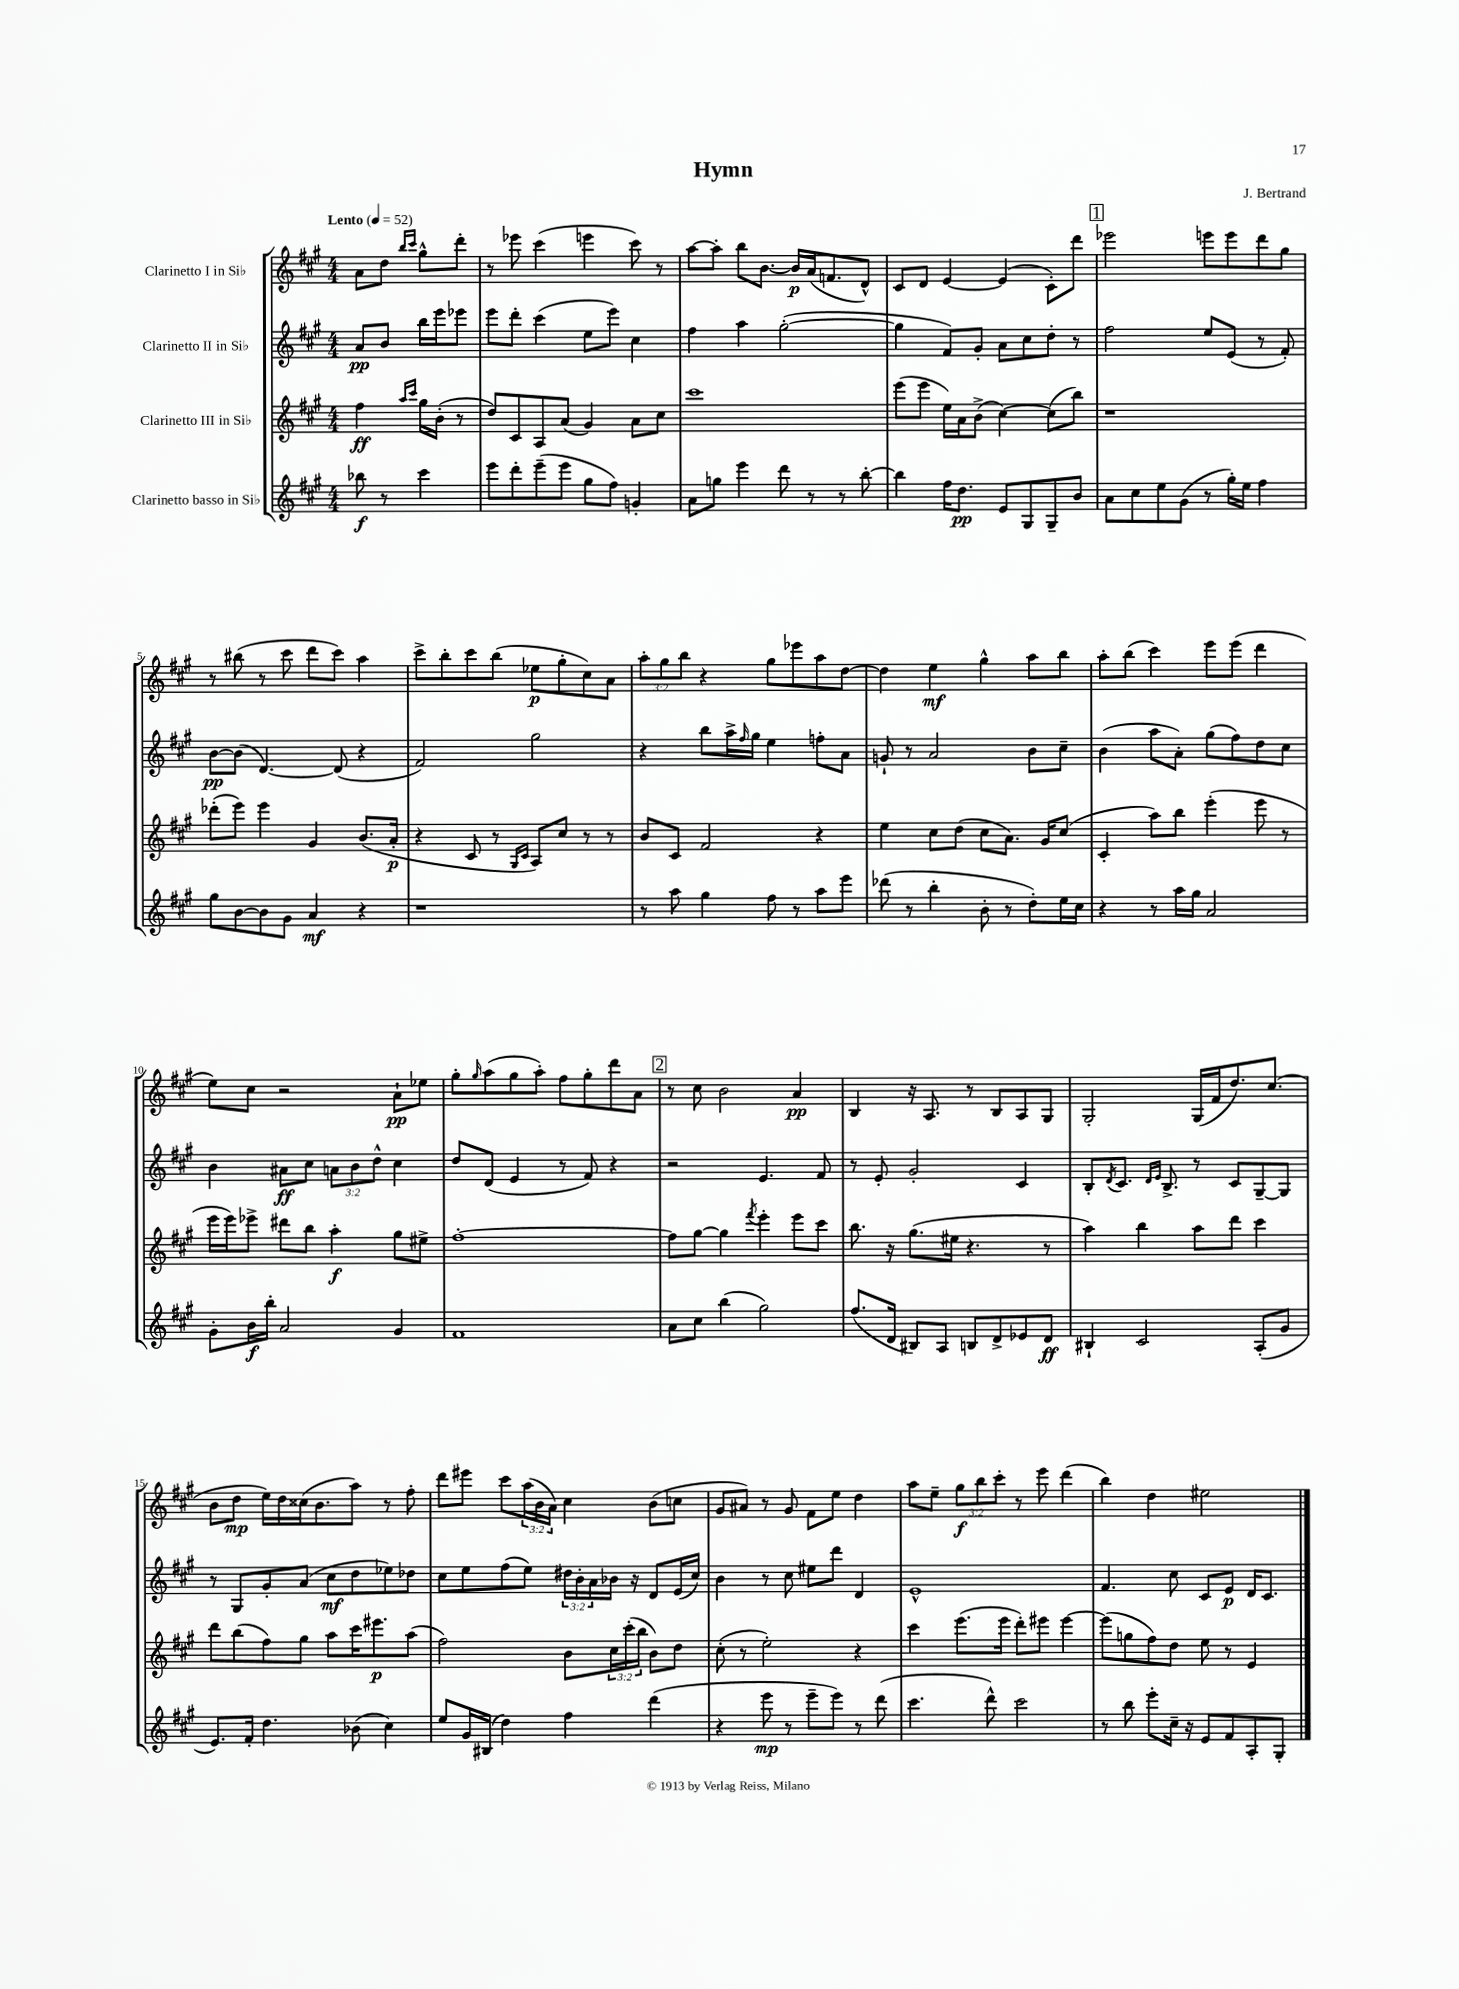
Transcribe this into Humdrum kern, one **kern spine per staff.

**kern	**kern	**kern	**kern
*staff4	*staff3	*staff2	*staff1
*clefG2	*clefG2	*clefG2	*clefG2
*k[f#c#g#]	*k[f#c#g#]	*k[f#c#g#]	*k[f#c#g#]
*M4/4	*M4/4	*M4/4	*M4/4
*MM52	*MM52	*MM52	*MM52
8bb-	4ff#	8a	8a
8r	.	8b	8dd
.	16qqaa	.	16qqbb
.	16qqccc#	.	16qqccc#
4ccc#	16gg#	16bb	8gg#^^
.	(16b'	16eee	.
.	8r	8eee-	8ddd'
=	=	=	=
8eee	8dd)	8eee	8r
8ddd'	8c#	8ddd'	8eee-
(8eee~	8A	(4ccc#	(4ccc#
8eee	(8a	.	.
8gg#	4g#)	8ee	4eee
8ff#)	.	8eee)	.
4g'	8a	4cc#	8ccc#)
.	8cc#	.	8r
=	=	=	=
8a	1ccc#	4ff#	[8aa
8gg	.	.	8aa']
4eee	.	4aa	8bb
.	.	.	[8.b
8ddd	.	([2gg#'	.
.	.	.	16b]
8r	.	.	(16a
.	.	.	8.f
8r	.	.	.
[8bb'	.	.	8d^^)
=	=	=	=
4bb]	(8eee	4gg#]	8c#
.	8eee	.	8d
16ff#	16ee)	8f#)	[4e
8.dd	16a	.	.
.	(8b^	8g#'	.
8e	[4cc#)	8a	(4e]
8G#	.	8cc#	.
8G#~	(8cc#]	8dd'	8c#')
8b	8bb)	8r	8ddd
=	=	=	=
8a	1r	2ff#	2eee-
8cc#	.	.	.
8ee	.	.	.
(8g#	.	.	.
8r	.	8ee	8eee
16gg#')	.	(8e	8eee
16ee	.	.	.
4ff#	.	8r	8ddd
.	.	8f#')	8gg#
=	=	=	=
8gg#	(8ddd-'	[8b	8r
[8b	8eee)	(8b]	(8bb#
8b]	4eee	[4.d)	8r
8g#	.	.	8ccc#
4a	4g#	.	8ddd
.	.	(8d]	8ccc#)
4r	(8.b	4r	4aa
.	16a'	.	.
=	=	=	=
1r	4r	2f#)	8ccc#^
.	.	.	8bb'
.	8c#	.	8ccc#
.	8r	.	(8bb
.	16qqG#	.	.
.	16qqc#	.	.
.	8A)	2gg#	8ee-
.	8cc#	.	8gg#'
.	8r	.	8cc#)
.	8r	.	8a
=	=	=	=
8r	8b	4r	12aa'
.	.	.	12gg#
8aa	8c#	.	.
.	.	.	12bb
4gg#	2f#	8bb	4r
.	.	16aa^	.
.	.	16qqff#	.
.	.	16gg#	.
8ff#	.	4ee	8gg#
8r	.	.	8eee-
8aa	4r	8ff'	8aa
8eee	.	8a	[8dd
=	=	=	=
(8ddd-	4ee	8g`	4dd]
8r	.	8r	.
4bb'	8cc#	2a	4ee
.	(8dd	.	.
8b'	8cc#	.	4gg#^^
8r	8.a)	.	.
8dd')	.	8b	8aa
.	16g#	.	.
16ee	(8cc#	8cc#~	8bb
16cc#	.	.	.
=	=	=	=
4r	4c#'	(4b	8aa'
.	.	.	(8bb
8r	8aa)	8aa	4ccc#)
16aa	8bb	8a')	.
16gg#	.	.	.
2a	(4eee'	(8gg#	8eee
.	.	8ff#)	(8eee
.	8eee	8dd	4ddd
.	8r	8cc#	.
=	=	=	=
8g#'	16eee	4b	8ee)
.	16eee)	.	.
16b	8eee-^	.	8cc#
16bb'	.	.	.
2a	8ddd#	8a#	2r
.	8bb	8cc#	.
.	4aa'	12a	.
.	.	12b	.
.	.	12dd^^	.
4g#	8gg#	4cc#	8a`
.	8ee#^	.	8ee-
=	=	=	=
1f#	[1ff#'	8dd	8gg#'
.	.	.	16qqgg#
.	.	(8d	(8aa
.	.	4e	8gg#
.	.	.	8aa')
.	.	8r	8ff#
.	.	8f#)	8gg#'
.	.	4r	8ddd
.	.	.	8a
=	=	=	=
8a	8ff#]	2r	8r
8cc#	[8gg#	.	8cc#
(4bb	4gg#]	.	2b
.	8qfff#	.	.
2gg#)	4eee'	4.e	.
.	8eee	.	4a
.	8ccc#	8f#	.
=	=	=	=
(8.ff#	8.bb	8r	4B
.	.	8e'	.
16d	16r	.	.
8B#)	(8.gg#	2g#'	16r
.	.	.	8.A
8A	.	.	.
.	16ee#	.	.
8B	4.r	.	8r
8d^	.	.	8B
8e-	.	4c#	8A
8d	8r	.	8G#
=	=	=	=
4B#`	4aa)	8B'	2G#'
.	.	8qd	.
.	.	8.c#	.
2c#	4bb	.	.
.	.	16qqd	.
.	.	16qqe	.
.	.	8.B^	.
.	8aa	8r	(16G#
.	.	.	16f#
.	8ddd	8c#	8.dd)
(8A'	4ccc#	[8G#~	.
.	.	.	(8.cc#
8g#	.	8G#]	.
=	=	=	=
8.e)	8ddd	8r	8b
.	(8bb	8G#	8dd
16f#'	.	.	.
4.dd	8ff#)	8g#'	16ee)
.	.	.	16dd
.	8gg#	(8a	(16cc##
.	.	.	8.b
.	8aa	8cc#	.
(8b-	16ccc#	8dd	8aa)
.	8.eee#	.	.
4cc#)	.	8ee-)	8r
.	(8aa	8dd-	8ff#'
=	=	=	=
8ee	2ff#)	8cc#	8ddd
16g#	.	8ee	8eee#
(16B#	.	.	.
4dd)	.	(8ff#	8ccc#
.	.	8ee)	(24aa
.	.	.	24b
.	.	.	24a)
4ff#	8b	24dd#	4cc#
.	.	24b'	.
.	.	24a	.
.	24cc#	16b-	.
.	(24ccc#'	.	.
.	.	16r	.
.	24bb	.	.
(4ddd	8b)	8d	(8b
.	8dd	(16e	8cc
.	.	16cc#)	.
=	=	=	=
4r	(8cc#'	4b	8g#
.	8r	.	8a#)
8eee	2ee')	8r	8r
8r	.	8cc#	8g#
8eee~	.	8ee#	8f#
8eee)	.	8ddd	8ee
8r	4r	4d	4dd
(8ddd	.	.	.
=	=	=	=
4.ccc#	4ccc#	1e^^	8aa
.	.	.	8ee~
.	(8.eee	.	12gg#
.	.	.	12bb
8ddd^^)	.	.	.
.	.	.	12ccc#'
.	16eee	.	.
2ccc#	8ddd')	.	8r
.	8eee#	.	8eee
.	[4eee#	.	(4ddd
=	=	=	=
8r	(8eee#]	4.f#	4bb)
8bb	8gg	.	.
8eee'	8ff#)	.	4dd
16cc#~	8dd	8cc#	.
16r	.	.	.
8e	8ee	8c#	2ee#
8f#	8r	8e	.
8A'	4e	16d	.
.	.	8.c#	.
8G#'	.	.	.
==	==	==	==
*-	*-	*-	*-
